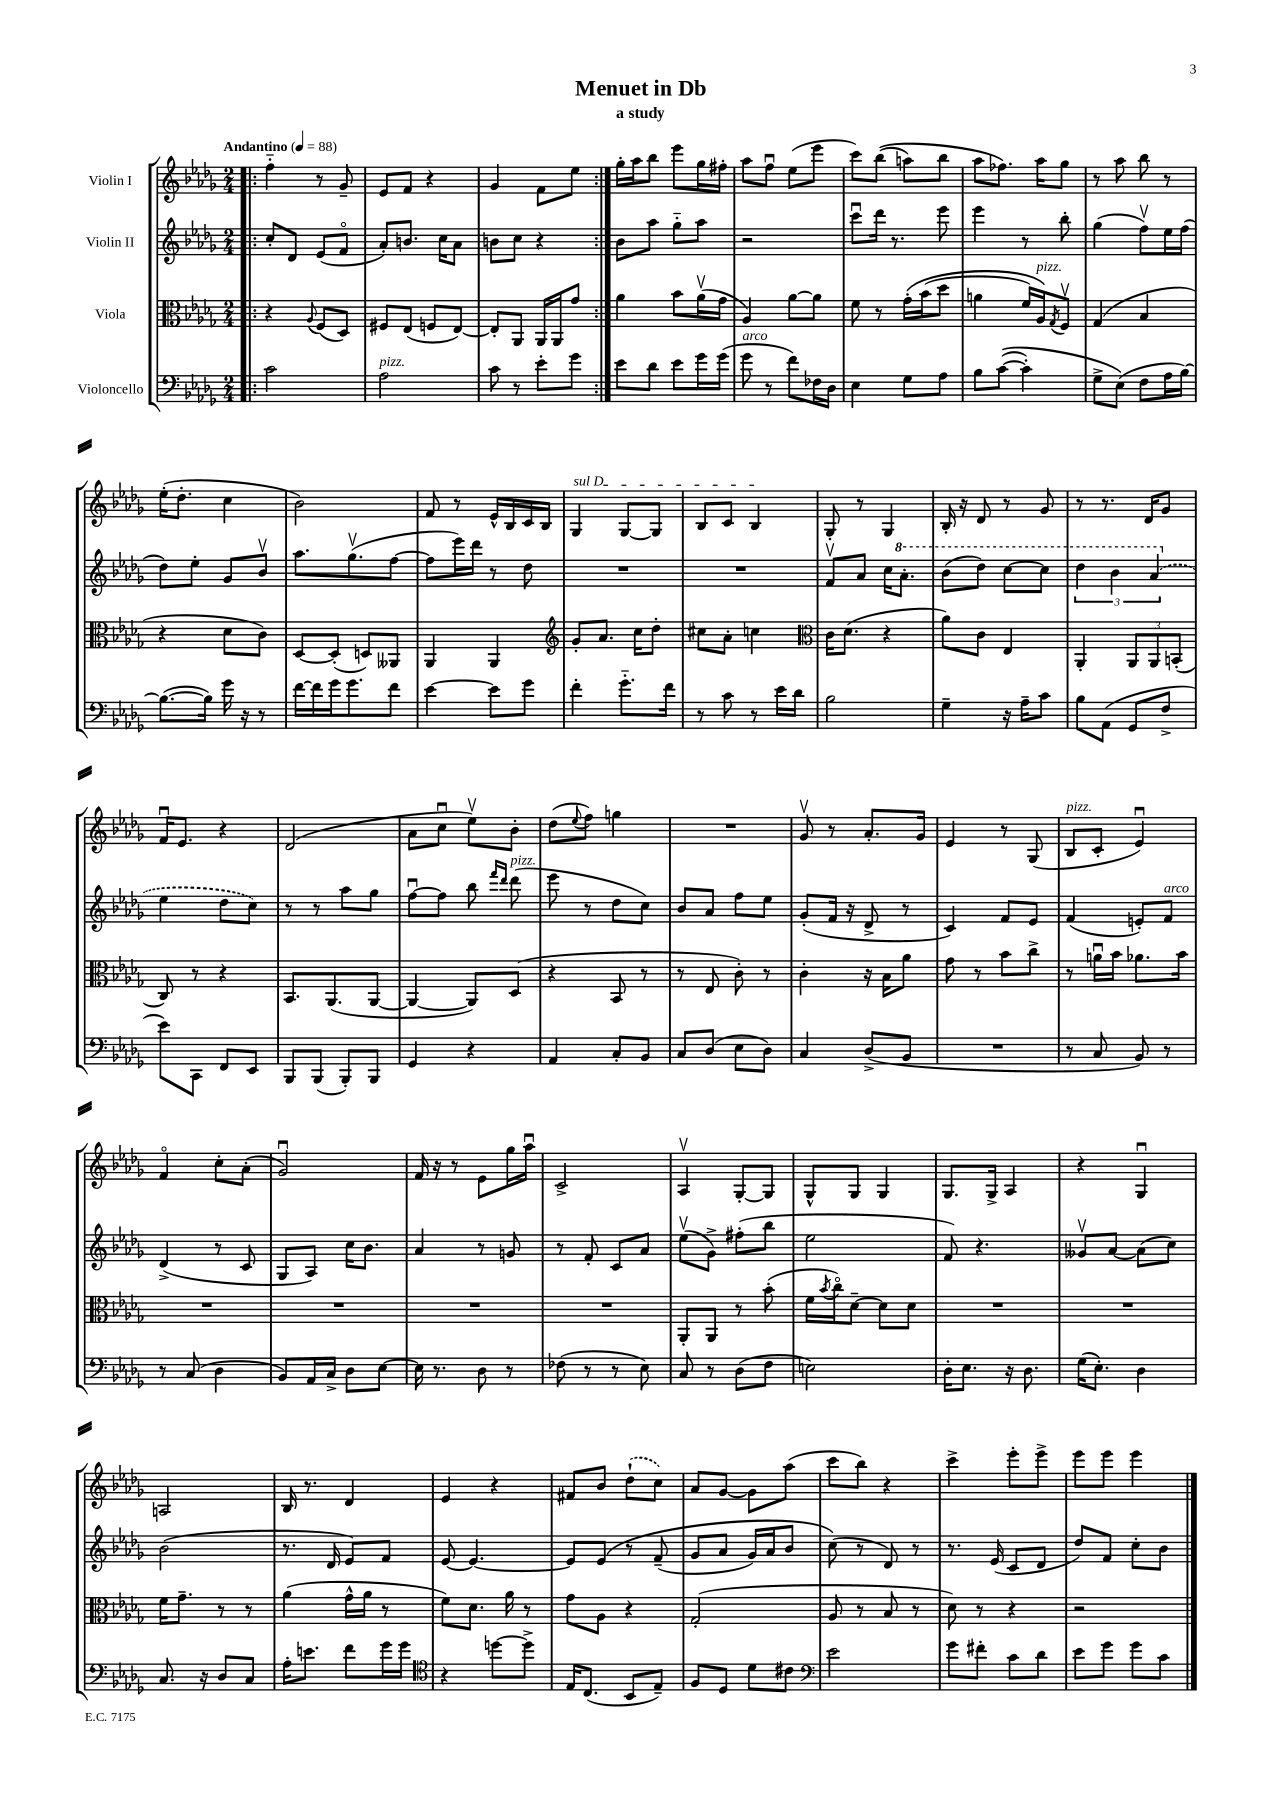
\header { title = "Menuet in Db" subtitle = "a study" }
<<
\new StaffGroup <<
\new Staff = "s0" \with { instrumentName = "Violin I" } {
    \clef treble \key des \major \numericTimeSignature \time 2/4 \tempo "Andantino" 4 = 88
    \repeat volta 2 { \bar ".|:" f''4-_ r8 ges'8-- |
    ees'8 f'8 r4 |
    ges'4 f'8 ees''8 | }
    ges''16-. aes''16 bes''8 ees'''8 ges''16 fis''16-. |
    aes''8 f''8\downbow ees''8( ees'''8 |
    c'''8) bes''8(\( a''8) bes''8 |
    aes''8 fes''8.\) aes''16 ges''8 |
    r8 aes''8 bes''8 r8 |
    ees''16-.( des''8.-. c''4 |
    bes'2) |
    f'8 r8 ees'16-^ bes16 c'16 bes16 |
    \once \override TextSpanner.bound-details.left.text = \markup { \italic "sul D" } ges4\startTextSpan ges8~ ges8 |
    bes8 c'8 bes4\stopTextSpan |
    ges8-. r8 ges4 |
    bes16-. r16 des'8 r8 ges'8 |
    r8 r8. des'16 ges'8 |
    f'16\downbow ees'8. r4 |
    des'2( |
    aes'8 c''8\downbow ees''8\upbow) bes'8-. |
    des''8( \appoggiatura { ees''8 } f''8) g''4 |
    R2 |
    ges'8\upbow r8 aes'8.-. ges'16 |
    ees'4 r8 ges8( |
    bes8^\markup { \italic "pizz." } c'8-. ees'4\downbow) |
    f'4\flageolet c''8-. aes'8-.( |
    ges'2\downbow) |
    f'16 r16 r8 ees'8 ges''16 aes''16\downbow |
    c'2-> |
    aes4\upbow ges8~-. ges8 |
    ges8-^ ges8 ges4 |
    ges8. ges16-> aes4 |
    r4 ges4\downbow |
    a2 |
    bes16 r8. des'4 |
    ees'4 r4 |
    fis'8 bes'8 \once \slurDashed des''8-!( c''8) |
    aes'8 ges'8~ ges'8 aes''8( |
    c'''8 bes''8) r4 |
    c'''4-> ees'''8-. ees'''8-> |
    ees'''8 ees'''8 ees'''4 \bar "|." |
}
\new Staff = "s1" \with { instrumentName = "Violin II" } {
    \clef treble \key des \major \numericTimeSignature \time 2/4
    \repeat volta 2 { \bar ".|:" c''8-. des'8 ees'8( f'8\flageolet |
    aes'8-.) b'8. c''16 aes'8 |
    b'8 c''8 r4 | }
    bes'8 aes''8 ges''8-_ aes''8 |
    r2 |
    c'''8\downbow des'''16 r8. ees'''8 |
    ees'''4 r8 bes''8-. |
    ges''4( f''8\upbow) ees''16 f''16( |
    des''8) ees''8-. ges'8 bes'8\upbow |
    aes''8. ges''8.\upbow( f''8~ |
    f''8 ees'''16) des'''16 r8 des''8 |
    R2 |
    R2 |
    f'8\upbow aes'8 c''16 \ottava #1 aes''8.-. |
    bes''8( des'''8) c'''8~ c'''8 |
    \tuplet 3/2 { des'''4 bes''4 \once \slurDashed aes''4( \ottava #0 } |
    ees''4 des''8 c''8) |
    r8 r8 aes''8 ges''8 |
    f''8~\downbow f''8 bes''8 \grace { f'''16 des'''16 } des'''8^\markup { \italic "pizz." }( |
    ees'''8 r8 des''8 c''8) |
    bes'8 aes'8 f''8 ees''8 |
    ges'8-.( f'16 r16 des'8-> r8 |
    c'4) f'8 ees'8 |
    f'4( e'8-.) f'8^\markup { \italic "arco" } |
    des'4->( r8 c'8 |
    ges8 aes8) c''16 bes'8. |
    aes'4 r8 g'8 |
    r8 f'8-. c'8 aes'8 |
    ees''8\upbow( ges'8->) fis''8-.( bes''8 |
    ees''2 |
    f'8) r4. |
    geses'8\upbow aes'8~ aes'8( c''8) |
    bes'2( |
    r8. des'16 ees'8) f'8 |
    ees'8~ ees'4.~ |
    ees'8 ees'8\( r8 f'8--( |
    ges'8 aes'8 ges'16) aes'16 bes'8 |
    c''8(\) r8 des'8) r8 |
    r8. ees'16( c'8 des'8 |
    des''8) f'8 c''8-. bes'8 \bar "|." |
}
\new Staff = "s2" \with { instrumentName = "Viola" } {
    \clef alto \key des \major \numericTimeSignature \time 2/4
    \repeat volta 2 { \bar ".|:" r4 \appoggiatura { aes8 } f8( des8) |
    fis8 ees8( f8 ees8~) |
    ees8-. aes,8 aes,16 aes,16 ges'8 | }
    aes'4 bes'8 aes'16\upbow( ges'16 |
    aes4) aes'8~ aes'8 |
    f'8 r8 ges'16-.\( bes'16( des''8 |
    a'4 f'16) aes16^\markup { \italic "pizz." }\) \acciaccatura { ges8 } f8\upbow |
    ges4( bes4 |
    r4 des'8 c'8) |
    des8~ des8-.( d8) aeses,8 |
    aes,4 aes,4 |
    \clef treble ges'8-. aes'8. c''16 des''8-. |
    cis''8 aes'8-. c''4 |
    \clef alto c'16 des'8.( r4 |
    aes'8) c'8 ees4 |
    aes,4-. \tuplet 3/2 { aes,8 aes,8 b,8-.( } |
    c8) r8 r4 |
    bes,8. aes,8.( aes,8~ |
    aes,4~ aes,8) des8( |
    r4 bes,8 r8 |
    r8 ees8 c'8-.) r8 |
    c'4-. r16 bes16 aes'8 |
    ges'8 r8 bes'8 c''8-> |
    r8 a'16\downbow bes'16 aes'8. bes'16 |
    R2 |
    R2 |
    R2 |
    R2 |
    aes,8-. aes,8 r8 bes'8-.( |
    f'16 \acciaccatura { bes'8 } c''16\flageolet) des'8~-- des'8 des'8 |
    R2 |
    R2 |
    f'16 ges'8.-- r8 r8 |
    aes'4( ges'16-^ aes'16 r8 |
    f'8) des'8. aes'16 r8 |
    ges'8 aes8 r4 |
    ges2-.( |
    aes8 r8 bes8 r8 |
    des'8) r8 r4 |
    r2 \bar "|." |
}
\new Staff = "s3" \with { instrumentName = "Violoncello" } {
    \clef bass \key des \major \numericTimeSignature \time 2/4
    \repeat volta 2 { \bar ".|:" c'2 |
    aes2^\markup { \italic "pizz." } |
    c'8 r8 ees'8-. ges'8 | }
    ees'8 des'8 ees'8 ges'16 ges'16( |
    ges'8^\markup { \italic "arco" } r8 f'8) fes16 des16 |
    ees4 ges8 aes8 |
    bes8 c'8~(\( c'4-.) |
    ges8-> ees8(\) f8 aes16 bes16~) |
    bes8.~( bes16) ges'16 r16 r8 |
    f'16~ f'16 ges'16 ges'8. f'8 |
    ees'4~ ees'8 ges'8 |
    f'4-. ges'8.-_ f'16 |
    r8 c'8 r8 ees'16 des'16 |
    bes2 |
    ges4-- r16 aes16-- c'8 |
    bes8 aes,8( ges,8 f8-> |
    ees'8) c,8 f,8 ees,8 |
    bes,,8 bes,,8( bes,,8-.) bes,,8 |
    ges,4 r4 |
    aes,4 c8-. bes,8 |
    c8 des8( ees8 des8) |
    c4 des8->( bes,8 |
    R2 |
    r8 c8 bes,8) r8 |
    r8 c8( des4 |
    bes,8) aes,16 c16-> des8 ees8~ |
    ees16 r8. des8 r8 |
    fes8( r8 r8 ees8) |
    c8 r8 des8( f8 |
    e2) |
    des16-. ees8. r16 des8. |
    ges16( ees8.-.) des4 |
    c8. r16 des8 c8 |
    aes16-. e'8. f'8 ges'16 ges'16 |
    \clef tenor r4 d''8~ d''8-> |
    ees16 c8.( bes,8 ees8--) |
    f8 des8 des'8 cis'8 |
    \clef bass ees'2 |
    ges'8 fis'8-. c'8 des'8 |
    ees'8 ges'8 ges'8 c'8 \bar "|." |
}
>>
>>
\layout { \context { \Score \remove "Bar_number_engraver" } }
